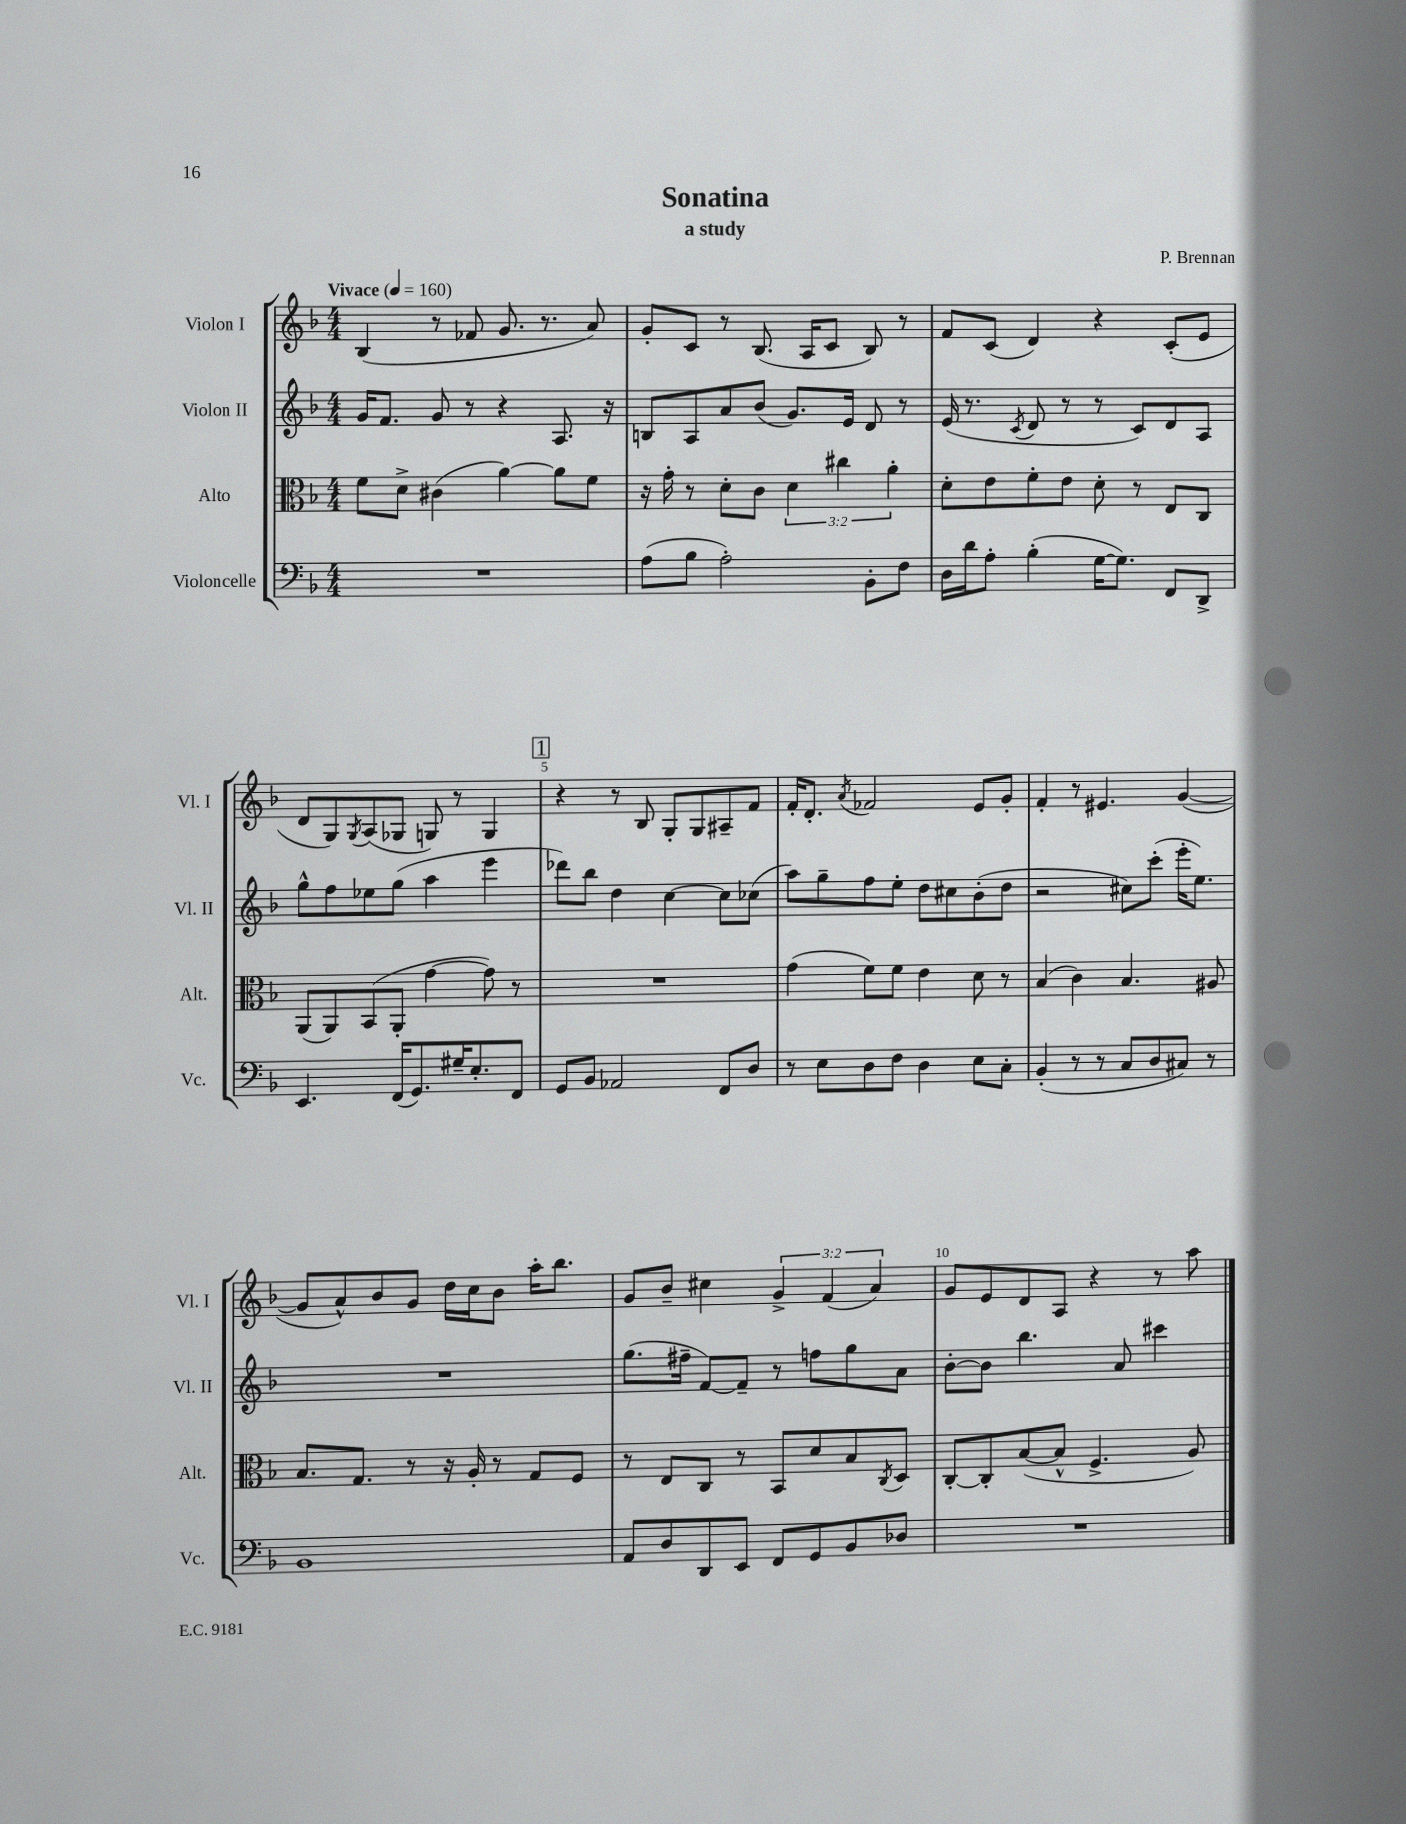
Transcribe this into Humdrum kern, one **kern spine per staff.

**kern	**kern	**kern	**kern
*staff4	*staff3	*staff2	*staff1
*clefF4	*clefC3	*clefG2	*clefG2
*k[b-]	*k[b-]	*k[b-]	*k[b-]
*M4/4	*M4/4	*M4/4	*M4/4
*MM160	*MM160	*MM160	*MM160
1r	8f	16g	(4B-
.	.	8.f	.
.	8d^	.	.
.	(4c#	8g	8r
.	.	8r	8f-
.	[4a)	4r	8.g
.	.	.	8.r
.	8a]	8.A	.
.	8f	.	8a)
.	.	16r	.
=	=	=	=
(8A	16r	8B	8g'
.	16g'	.	.
8B-	8r	8A	8c
2A')	8d'	8a	8r
.	8c	(8b-	(8.B-
.	6d	8.g)	.
.	.	.	16A
.	.	.	8c
.	6cc#	.	.
.	.	16e	.
8BB-'	.	8d	8B-)
.	6a'	.	.
8F	.	8r	8r
=	=	=	=
16D	8d'	(16e	8f
16d	.	8.r	.
8A'	8e	.	(8c
.	.	8qc	.
(4B-'	8f'	8d	4d)
.	8e	8r	.
[16G	8d'	8r	4r
8.G])	.	.	.
.	8r	8c)	.
8FF	8E	8d	(8c'
8DD^	8C	8A	8e
=	=	=	=
4.EE	(8AA	8gg^^	8d
.	8AA)	8ff	8G)
.	.	.	8qG
.	(8BB-	8ee-	(8A
(16FF	8AA'	(8gg	8G-
8.GG)	.	.	.
.	[4g	4aa	8G)
16G#~	.	.	8r
8.E'	.	.	.
.	8g])	4eee	4G
8FF	8r	.	.
=	=	=	=
8GG	1r	8ddd-)	4r
8BB-	.	8bb-	.
2AA-	.	4dd	8r
.	.	.	8B-
.	.	[4cc	8G'
.	.	.	8G
8FF	.	8cc]	8A#~
8D	.	(8cc-	8f
=	=	=	=
8r	(4g	8aa)	16f'
.	.	.	8.d'
8E	.	8gg~	.
.	.	.	8qa
8D	8f)	8ff	2f-
8F	8f	8ee'	.
4D	4e	8dd	.
.	.	8cc#	.
8E	8d	(8b-'	8e
8C'	8r	8dd	8g'
=	=	=	=
(4BB-'	(4B-	2r	4f'
8r	4c)	.	8r
8r	.	.	4.e#
8C	4.B-	8cc#)	.
8D	.	(8ccc'	.
8C#)	.	16eee'	([4g
.	.	8.ee)	.
8r	8A#	.	.
=	=	=	=
1BB-	8.B-	1r	8g]
.	.	.	8a^^)
.	8.G	.	.
.	.	.	8b-
.	8r	.	8g
.	16r	.	16dd
.	16A'	.	16cc
.	8r	.	8b-
.	8G	.	16aa'
.	.	.	8.bb-
.	8F	.	.
=	=	=	=
8AA	8r	(8.gg	8g
8D	8E	.	8b-~
.	.	16ff#~	.
8DD	8C	[8f)	4cc#
8EE	8r	8f~]	.
8FF	8BB-	8r	6g^
8GG	8d	8ff	.
.	.	.	(6f
8BB-	8B-	8gg	.
.	.	.	6a)
.	8qC	.	.
8D-	8D	8a	.
=	=	=	=
1r	[8C'	[8b-'	8g
.	8C']	8b-]	8e
.	([8B-	4.bb-	8d
.	8B-^^]	.	8A
.	4.F^	.	4r
.	.	8a	.
.	.	4ccc#	8r
.	8A)	.	8aa
==	==	==	==
*-	*-	*-	*-
